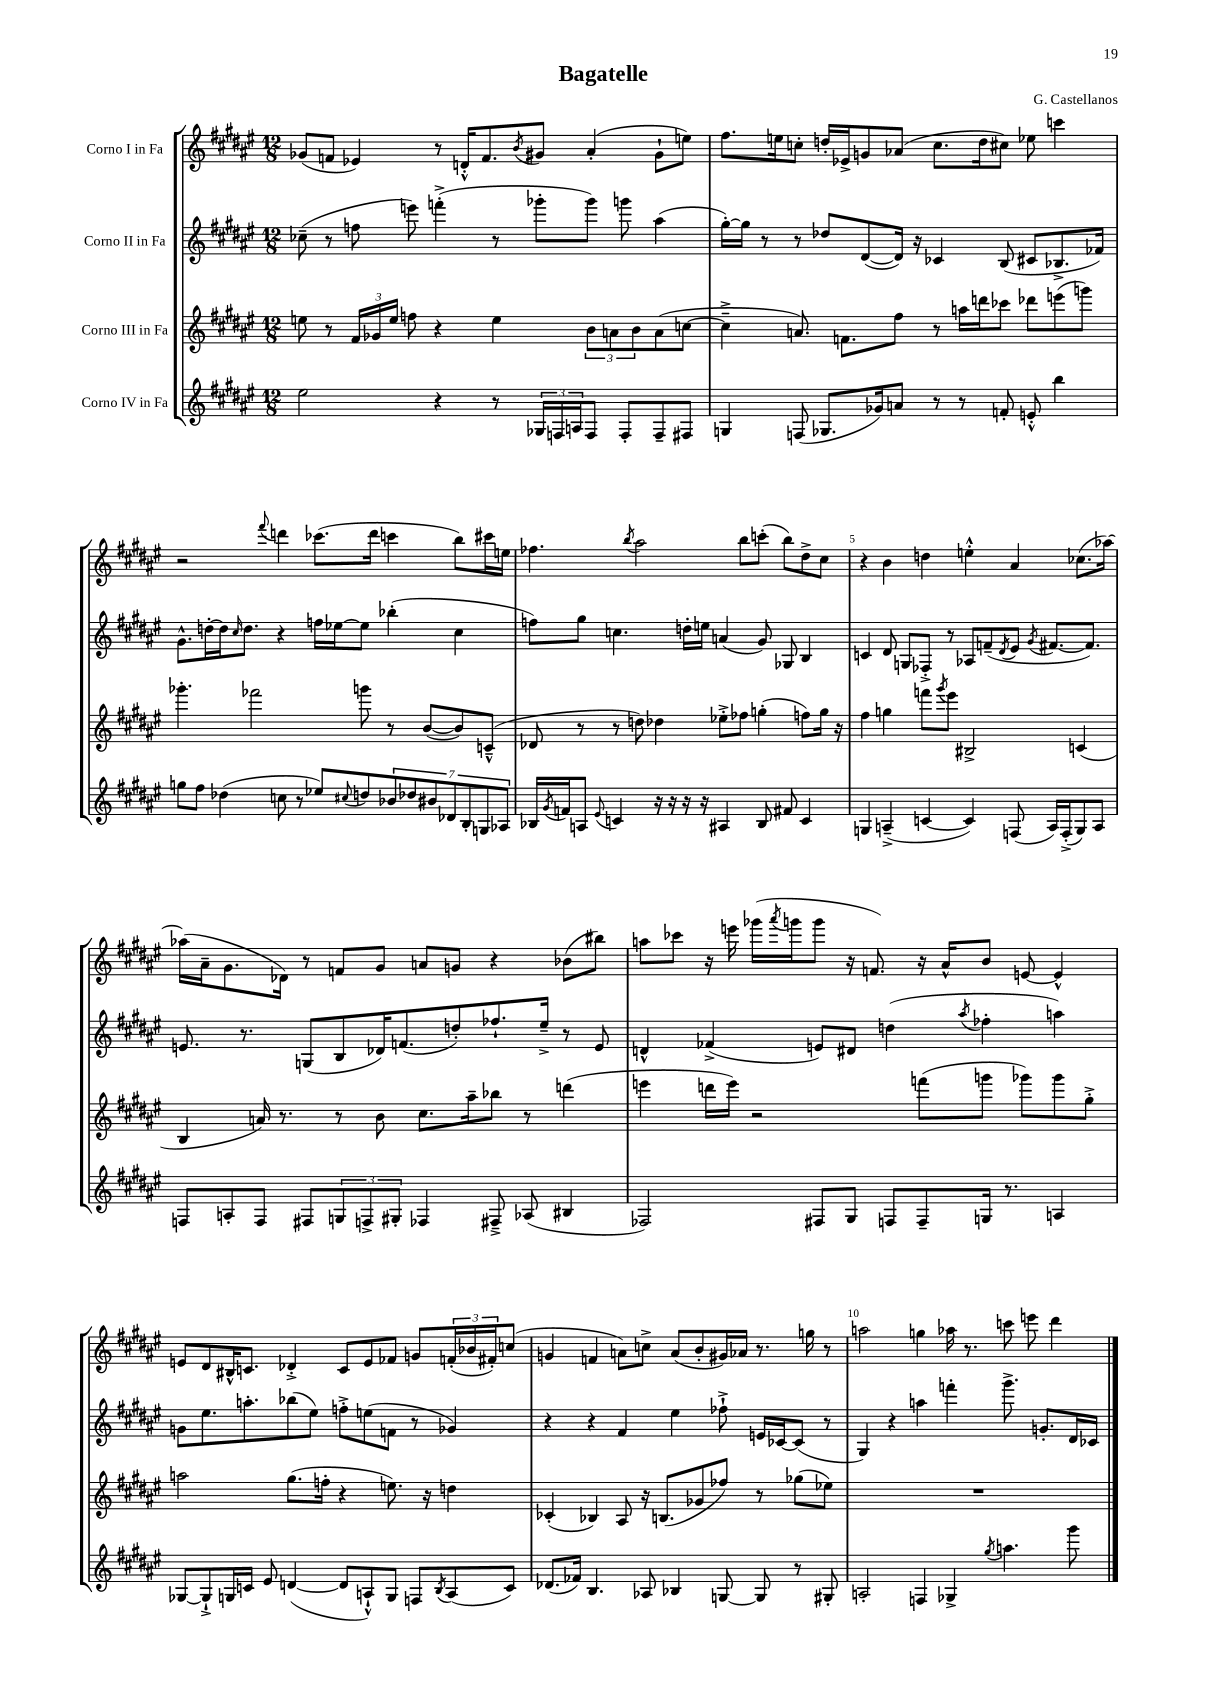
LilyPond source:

\header { title = "Bagatelle" composer = "G. Castellanos" }
<<
\new StaffGroup <<
\new Staff = "s0" \with { instrumentName = "Corno I in Fa" } {
    \clef treble \key fis \major \numericTimeSignature \time 12/8
    ges'8( f'8 ees'4) r8 d'16-.-^ f'8. \acciaccatura { b'8 } gis'8 ais'4-.( gis'8-! e''8) |
    fis''8. e''16 c''8-. d''16-. ees'16-> g'8 aes'8( c''8. d''16 cis''8) ees''8 c'''4 |
    r2 \appoggiatura { fis'''8 } d'''4 ces'''8.( d'''16 c'''4 b''8) cis'''16 e''16 |
    fes''4. \acciaccatura { b''8 } ais''2 b''8 c'''8-.( b''8) dis''8-> cis''8 |
    r4 b'4 d''4 e''4-.-^ ais'4 ces''8.( aes''16~) |
    aes''16( ais'16-- gis'8. des'16) r8 f'8 gis'8 a'8 g'8 r4 bes'8( bis''8) |
    a''8 ces'''8 r16 e'''16 ges'''16( \acciaccatura { ais'''8 } g'''16 g'''8 r16 f'8.) r16 ais'16-^ b'8 e'8~ e'4-^ |
    e'8 dis'8 bis16-^ c'8. des'4-.-> c'8 e'8 fes'8 g'8 \tuplet 3/2 { f'16-.( bes'16 fis'16-.) } c''8( |
    g'4 f'4 a'8) c''8-> a'8( b'8-. gis'16) aes'16 r8. g''16 r8 |
    a''2 g''4 aes''16 r8. c'''8 e'''8 dis'''4 \bar "|." |
}
\new Staff = "s1" \with { instrumentName = "Corno II in Fa" } {
    \clef treble \key fis \major \numericTimeSignature \time 12/8
    ces''8--( r8 f''8 e'''8) f'''4-.->( r8 ges'''8-. ges'''8) g'''8 ais''4( |
    gis''16~-.) gis''16 r8 r8 des''8 dis'8~( dis'16) r16 ces'4 b8( cis'8 bes8.-> fes'16) |
    gis'8.-^ d''16~-. d''16 \grace { cis''16 } d''8. r4 f''16 ees''16~ ees''8 bes''4-.( cis''4 |
    f''8) gis''8 c''4. d''16-. e''16 a'4( gis'8) ges8 b4 |
    c'4 dis'8 g8 fes8-.-> r8 aes8 f'8--( \acciaccatura { dis'8 } eis'8 \acciaccatura { gis'8 } fis'8.~ fis'8.) |
    e'8. r8. g8( b8 des'16) f'8.( d''8-.) fes''8.-! eis''16---> r8 e'8 |
    d'4-^ fes'4->( e'8) dis'8 d''4( \acciaccatura { ais''8 } fes''4-. a''4) |
    g'8 eis''8. a''8.-. bes''8( eis''8) f''8-.-> e''8( f'8 r8 ges'4) |
    r4 r4 fis'4 eis''4 fes''8-!-> e'16 ces'16~ ces'8( r8 |
    gis4) r4 a''4 f'''4-. gis'''8.-> g'8.-. dis'16 ces'16 \bar "|." |
}
\new Staff = "s2" \with { instrumentName = "Corno III in Fa" } {
    \clef treble \key fis \major \numericTimeSignature \time 12/8
    e''8 r8 \tuplet 3/2 { fis'16 ges'16 e''16 } f''8 r4 e''4 \tuplet 3/2 { b'8 a'8 b'8 } a'8( c''8~ |
    c''4---> a'8.) f'8. fis''8 r8 a''16 d'''16 ces'''8 des'''8 e'''8( g'''8) |
    ges'''4.-. fes'''2 g'''8 r8 b'8~( b'8) c'8---^( |
    des'8 r8 r8 d''8) des''4 ees''8-.-> fes''8 g''4-.( f''8) g''16 r16 |
    fis''4 g''4 f'''8 \acciaccatura { gis'''8 } eis'''8 bis2-> c'4( |
    b4 a'16) r8. r8 b'8 cis''8. ais''16-- bes''8 r8 d'''4( |
    e'''4 d'''16 e'''16) r2 f'''8( g'''8 ges'''8) ges'''8 gis''8-.-> |
    a''2 gis''8.( f''16-. r4 e''8.) r16 d''4 |
    ces'4-.( bes4) ais8 r16 b8.( ges'8 fes''8) r8 ges''8( ees''8) |
    R1. \bar "|." |
}
\new Staff = "s3" \with { instrumentName = "Corno IV in Fa" } {
    \clef treble \key fis \major \numericTimeSignature \time 12/8
    eis''2 r4 r8 \tuplet 3/2 { ges16 f16 a16 } f8 f8-. f8-- fis8 |
    g4 f8( ges8. ges'16) a'8 r8 r8 f'8-. e'8-.-^ b''4 |
    g''8 fis''8 des''4( c''8 r8 ees''8) \appoggiatura { cis''8 } d''8 \tuplet 7/4 { bes'8 des''8 bis'8 des'8 b8-. g8 aes8 } |
    bes16 \acciaccatura { gis'8 } f'16 a8 \appoggiatura { eis'8 } c'4 r16 r16 r16 r16 ais4 bes8 fis'8 c'4 |
    g4 a4--->( c'4~ c'4) f8( a16) f16-.->( g8) a8 |
    f8 a8-. f8 fis8 \tuplet 3/2 { g8 f8-> gis8-. } fes4 fis8---> aes8( bis4 |
    fes2) fis8 gis8 f8 f8-- g16 r8. a4 |
    ges8~ ges8-!-> g16 c'16 eis'8 d'4~( d'8 a8-!-^) g8 f8 \acciaccatura { b8 } a8( c'8) |
    des'8.( fes'16) b4. aes8 bes4 g8~ g8 r8 gis8-. |
    a2-. f4 ges4-> \acciaccatura { gis''8 } a''4. gis'''8 \bar "|." |
}
>>
>>
\layout { \context { \Score \override BarNumber.break-visibility = ##(#f #t #t) barNumberVisibility = #(every-nth-bar-number-visible 5) } }
